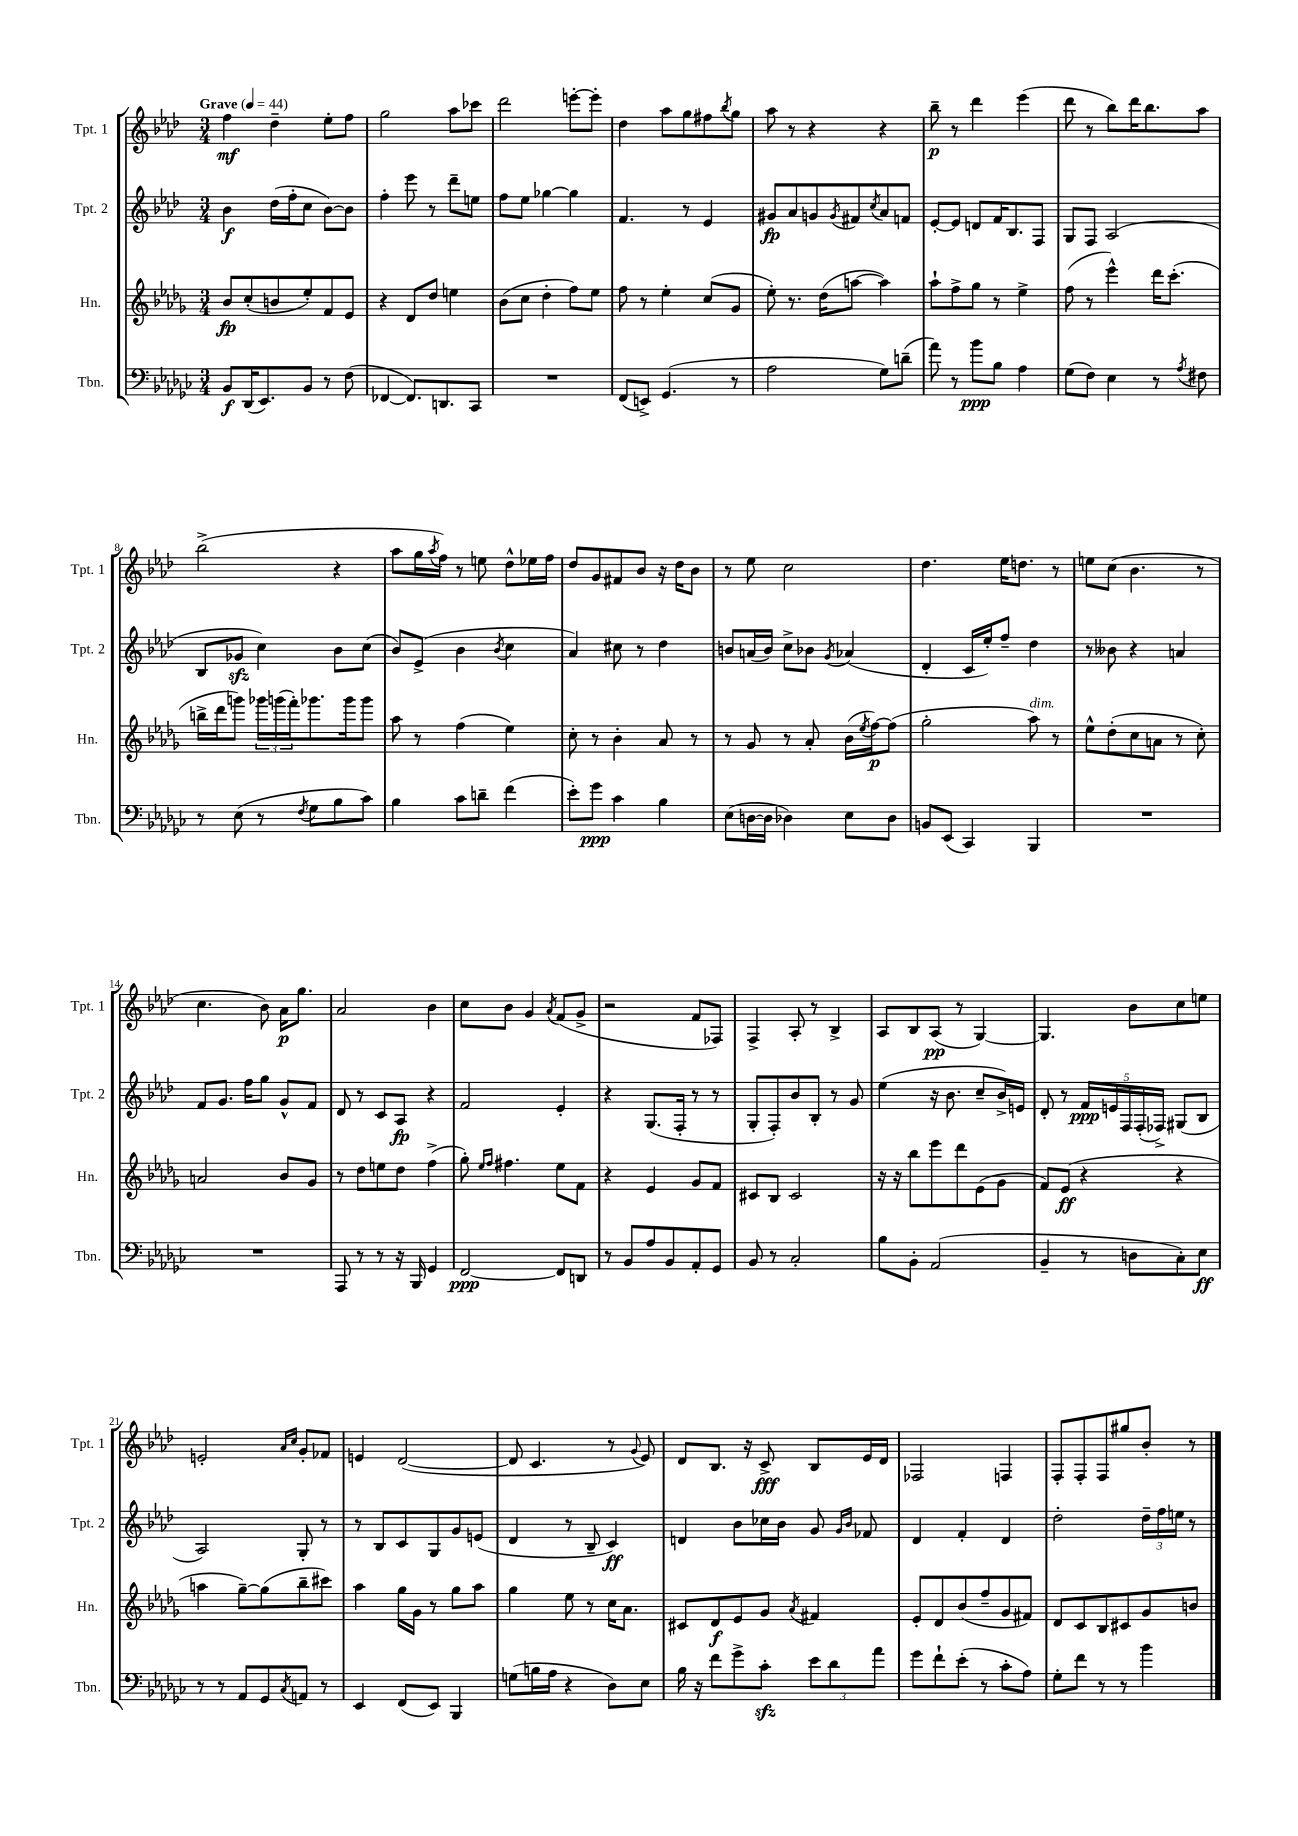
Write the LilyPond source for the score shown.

<<
\new StaffGroup <<
\new Staff = "s0" \with { instrumentName = "Tpt. 1" shortInstrumentName = "Tpt. 1" } {
    \clef treble \key aes \major \numericTimeSignature \time 3/4 \tempo "Grave" 4 = 44
    f''4\mf des''4-- ees''8-. f''8 |
    g''2 aes''8 ces'''8 |
    des'''2 e'''8~-. e'''8-. |
    des''4 aes''8 g''8 fis''8 \acciaccatura { bes''8 } g''8 |
    aes''8 r8 r4 r4 |
    bes''8--\p r8 des'''4 ees'''4( |
    des'''8 r8 bes''8) des'''16 bes''8. aes''8 |
    bes''2->( r4 |
    aes''8 g''16 \acciaccatura { aes''8 } f''16) r8 e''8 des''8-^ ees''16 f''16 |
    des''8 g'8 fis'8 bes'8 r16 des''16 bes'8 |
    r8 ees''8 c''2 |
    des''4. ees''16 d''8. r8 |
    e''8 c''8( bes'4. r8 |
    c''4. bes'8) aes'16\p g''8. |
    aes'2 bes'4 |
    c''8 bes'8 g'4 \acciaccatura { aes'8 } f'8( g'8-> |
    r2 f'8 fes8) |
    f4-> aes8-. r8 bes4-> |
    aes8 bes8 aes8\pp( r8 g4~) |
    g4. bes'8 c''8 e''8 |
    e'2-. \grace { aes'16 c''16 } g'8-. fes'8 |
    e'4 des'2~( |
    des'8 c'4. r8 \appoggiatura { g'8 } ees'8) |
    des'8 bes8. r16 c'8->\fff bes8 ees'16 des'16 |
    fes2 f4 |
    f8-. f8-. f8 gis''8 bes'8-. r8 \bar "|." |
}
\new Staff = "s1" \with { instrumentName = "Tpt. 2" shortInstrumentName = "Tpt. 2" } {
    \clef treble \key aes \major \numericTimeSignature \time 3/4
    bes'4\f des''16( f''16-. c''8 bes'8~) bes'8 |
    f''4-. ees'''8 r8 des'''8-- e''8 |
    f''8 ees''8 ges''4~ ges''4 |
    f'4. r8 ees'4 |
    gis'8\fp aes'8 g'8 \acciaccatura { g'8 } fis'8 \acciaccatura { c''8 } aes'8 f'8 |
    ees'8~-. ees'8 d'8 f'16 bes8. f8 |
    g8 f8 aes2( |
    bes8 ges'8\sfz c''4) bes'8 c''8( |
    bes'8) ees'8->( bes'4 \acciaccatura { bes'8 } c''4 |
    aes'4) cis''8 r8 des''4 |
    b'8 a'16( b'16) c''8-> bes'8 \acciaccatura { g'8 } aes'4( |
    des'4-. c'16 ees''16-.) f''8-- des''4 |
    r8 beses'8 r4 a'4 |
    f'8 g'8. f''16 g''8 g'8-^ f'8 |
    des'8 r8 c'8 aes8\fp r4 |
    f'2 ees'4-. |
    r4 g8.( f16-. r8 r8 |
    g8-. f8-.) bes'8 bes8-. r8 g'8 |
    ees''4( r16 bes'8. c''8-- bes'16->) e'16 |
    des'8-. r8 \tuplet 5/4 { f'16\ppp e'16 f16 f16-.( fes16->) } gis8( bes8 |
    aes2) g8-. r8 |
    r8 bes8 c'8 g8 g'8 e'8( |
    des'4 r8 bes8-- c'4\ff) |
    d'4 bes'8 ces''16 bes'16 g'8 \grace { g'16 bes'16 } fes'8 |
    des'4 f'4-. des'4 |
    des''2-. \tuplet 3/2 { des''16-- f''16 e''16 } r8 \bar "|." |
}
\new Staff = "s2" \with { instrumentName = "Hn." shortInstrumentName = "Hn." } {
    \clef treble \key des \major \numericTimeSignature \time 3/4
    bes'8\fp c''8-.( b'8 ees''8-.) f'8 ees'8 |
    r4 des'8 des''8 e''4 |
    bes'8( c''8 des''4-. f''8) ees''8 |
    f''8 r8 ees''4-. c''8( ges'8 |
    ees''8-.) r8. des''16( a''8~ a''4) |
    aes''8-! f''8-> ges''8 r8 ees''4-> |
    f''8( r8 ees'''4-^) des'''16 c'''8.-.( |
    b''16-> des'''16 g'''8) \tuplet 3/2 { ges'''16 g'''16( f'''16-.) } ges'''8. ges'''16 ges'''8 |
    aes''8 r8 f''4( ees''4) |
    c''8-. r8 bes'4-. aes'8 r8 |
    r8 ges'8 r8 aes'8-. bes'16( \acciaccatura { ees''8 } f''16~\p) f''8( |
    ges''2-. aes''8^\markup { \italic "dim." }) r8 |
    ees''8-^ des''8-.( c''8 a'8 r8 c''8-.) |
    a'2 bes'8 ges'8 |
    r8 des''8 e''8 des''8 f''4->( |
    ges''8-.) \grace { ees''16 f''16 } fis''4. ees''8 f'8 |
    r4 ees'4 ges'8 f'8 |
    cis'8 bes8 cis'2 |
    r16 r16 bes''8 ees'''8 des'''8 ees'8( ges'8 |
    f'8) ees'8\ff( r4 r4 |
    a''4 ges''8~--) ges''8( bes''8-- cis'''8) |
    aes''4 ges''16 ges'16 r8 ges''8 aes''8 |
    ges''4 ees''8 r8 c''16 aes'8. |
    cis'8 des'8\f ees'8 ges'8 \acciaccatura { aes'8 } fis'4 |
    ees'8-. des'8 bes'8( f''8-- ges'8 fis'8) |
    des'8 c'8 bes8 cis'8 ges'8 b'8 \bar "|." |
}
\new Staff = "s3" \with { instrumentName = "Tbn." shortInstrumentName = "Tbn." } {
    \clef bass \key ges \major \numericTimeSignature \time 3/4
    bes,8\f des,16( ees,8.) bes,8 r8 f8( |
    fes,4~ fes,8.) d,8. ces,8 |
    R2. |
    f,8( e,8->) ges,4.( r8 |
    aes2 ges8) d'8--( |
    aes'8) r8 bes'8\ppp bes8 aes4 |
    ges8( f8) ees4 r8 \acciaccatura { aes8 } fis8 |
    r8 ees8( r8 \acciaccatura { f8 } ges8 bes8 ces'8) |
    bes4 ces'8 d'8-- f'4( |
    ees'8-.) ges'8\ppp ces'4 bes4 |
    ees8( d16~ d16 des4) ees8 des8 |
    b,8 ees,8( ces,4) bes,,4 |
    R2. |
    R2. |
    aes,,8 r8 r8 r16 bes,,16 ges,4 |
    f,2~\ppp f,8 d,8 |
    r8 bes,8 aes8 bes,8 aes,8-. ges,8 |
    bes,8 r8 ces2-. |
    bes8 bes,8-. aes,2( |
    bes,4-- r8 d8 ces8-.) ees8\ff |
    r8 r8 aes,8 ges,8 \acciaccatura { ces8 } a,8 r8 |
    ees,4 f,8( ees,8) bes,,4 |
    g8( b16 aes16 r4 des8) ees8 |
    bes16 r16 f'8 ges'8-> ces'8-.\sfz \tuplet 3/2 { ees'8 des'8 aes'8 } |
    ges'8 f'8-! ees'8-.( r8 ces'8-. aes8) |
    ges8-. f'8 r8 r8 bes'4 \bar "|." |
}
>>
>>
